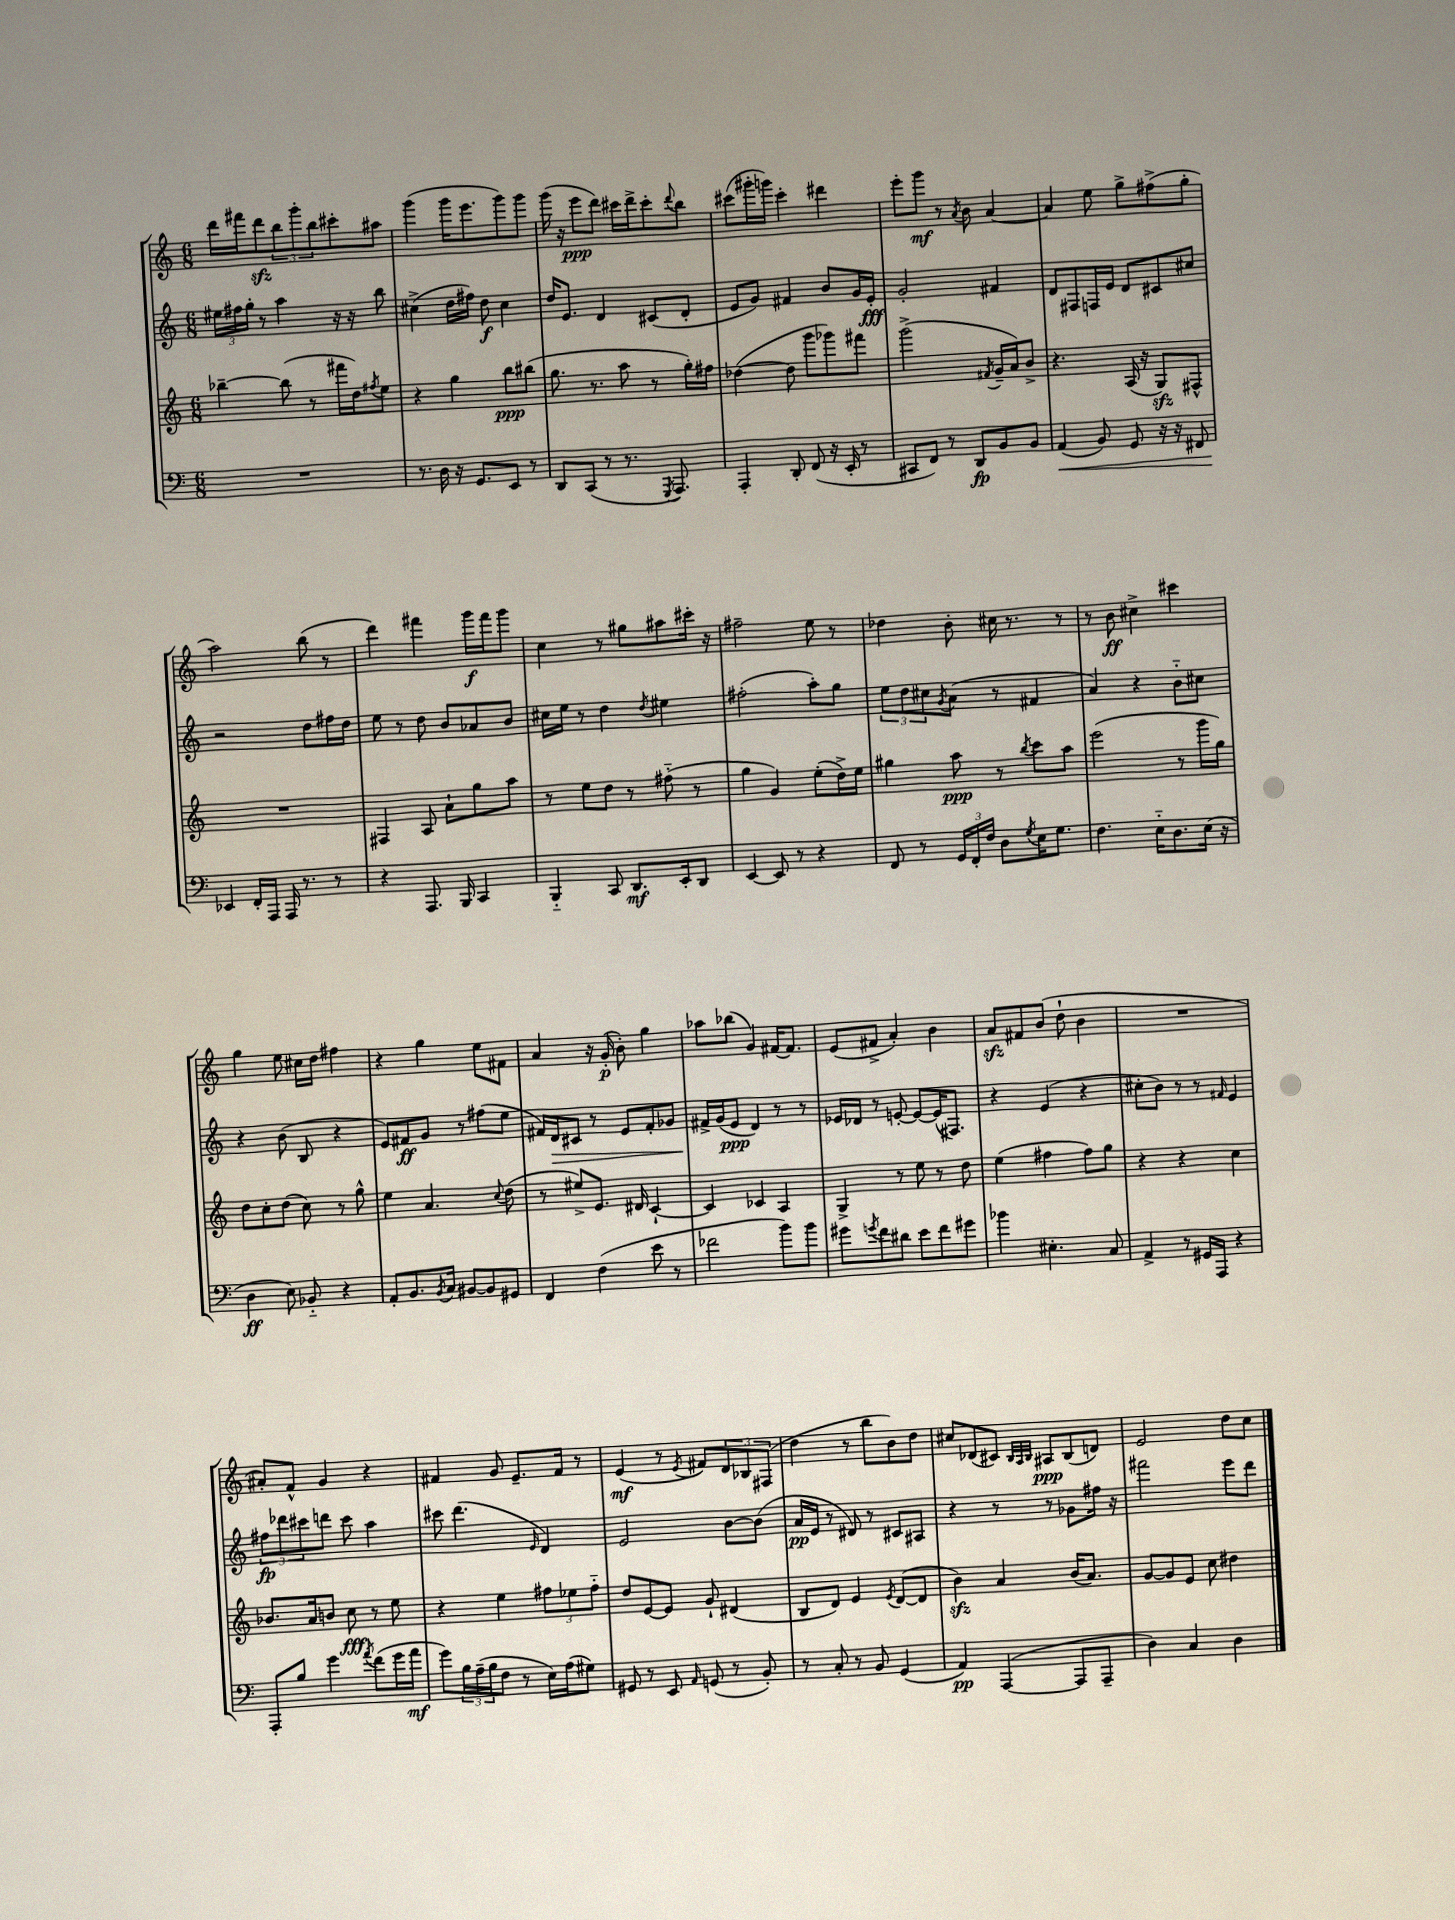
<<
\new StaffGroup <<
\new Staff = "s0" {
    \clef treble \key c \major \numericTimeSignature \time 6/8
    d'''16 fis'''16 d'''8\sfz \tuplet 3/2 { b''8 g'''8-. b''8 } cis'''8-. ais''8 |
    g'''4( g'''16 e'''8. g'''8) g'''8 |
    g'''16( r16 e'''8\ppp d'''8) cis'''16 d'''16-> cis'''8-. \appoggiatura { d'''8 } b''8 |
    cis'''8( gis'''16-. g'''16) cis'''4-. dis'''4 |
    e'''8-. g'''8\mf r8 \acciaccatura { a'8 } b'8 a'4~ |
    a'4 e''8 g''8-> fis''8->( g''8-. |
    a''2) b''8( r8 |
    d'''4) fis'''4 g'''16\f fis'''16 g'''8 |
    c''4 r8 gis''8 ais''8 cis'''16-. r16 |
    fis''2-- e''8 r8 |
    des''4 b'8-. cis''16 r8. r8 |
    r8 b'8\ff cis''4-> cis'''4 |
    g''4 e''8 cis''16 d''16 fis''4 |
    r4 g''4 e''8 fis'8 |
    a'4 r16 g'16-.\p( b'8-.) g''4 |
    aes''8 bes''8( g'4) fis'16~ fis'8. |
    e'8( fis'8-> a'4-.) b'4 |
    a'8\sfz fis'8 b'8( d''8-! b'4 |
    R2. |
    ais'8-.) f'8-^ g'4 r4 |
    fis'4 g'8 e'8.-- fis'16 r8 |
    e'4\mf( r8 \acciaccatura { e'8 } fis'8) \tuplet 3/2 { d'8 bes8 fis8( } |
    d''4 r8 b''8 b'8) d''8 |
    cis''8 des'8( cis'8) \grace { b32 a32 b32 } ais8\ppp b8( d'8) |
    e'2 d''8 c''8 \bar "|." |
}
\new Staff = "s1" {
    \clef treble \key c \major \numericTimeSignature \time 6/8
    \tuplet 3/2 { eis''16 fis''16 g''16-. } r8 a''4 r16 r16 b''8 |
    cis''4->( d''16 fis''16) d''8\f cis''4 |
    d''16 e'8. d'4 cis'8( d'8-. |
    e'8 g'8) fis'4 b'8 g'16 e'16-.\fff |
    g'2-. fis'4 |
    d'8 fis8 f16 e'16 d'8 cis'8 cis''8 |
    r2 d''8 fis''16 d''16 |
    e''8 r8 d''8 b'8 aes'8 b'8 |
    cis''16 e''16 r8 d''4 \acciaccatura { d''8 } eis''4 |
    fis''2-.( a''8-.) g''8 |
    \tuplet 3/2 { e''8 d''8 cis''8 } \acciaccatura { g'8 } a'8( r8 fis'4 |
    a'4) r4 b'8-_ cis''8 |
    r4 b'8( b8 r4 |
    e'8) fis'8\ff g'8 r8 fis''8( e''8 |
    fis'16) d'16\> cis'8 r8 e'8 fis'8-. ges'8 |
    fis'16->\! g'16( e'8\ppp d'4) r8 r8 |
    ees'16 des'16 r8 e'8~-. e'8~ e'16( fis8.) |
    r4 e'4( r4 |
    cis''8-. b'8) r8 r8 \grace { fis'16 } e'4 |
    \tuplet 3/2 { fis''8\fp des'''8 cis'''8 } d'''8 cis'''8 a''4 |
    cis'''8 d'''4.( \grace { e'16 } d'4) |
    e'2 b'8~ b'8( |
    a'16\pp e'16 r8 dis'8) r8 cis'8 ais8 |
    r4 r8 r8 ges'8 fis''16 r16 |
    fis'''2 e'''8 d'''8 \bar "|." |
}
\new Staff = "s2" {
    \clef treble \key c \major \numericTimeSignature \time 6/8
    bes''4~-- bes''8( r8 fis'''16 d''16) \acciaccatura { fis''8 } e''8 |
    r4 g''4 b''8\ppp bis''8( |
    g''8. r8. a''8 r8 g''16-.) fis''16 |
    des''4~( des''8 g'''8 ges'''8) fis'''8 |
    g'''2->( \acciaccatura { fis'8 } g'16-- a'16) b'8-> |
    r4. a16( r16 g8\sfz) fis8-^ |
    R2. |
    fis4 a8 a'8-! g''8 a''8 |
    r8 e''8 d''8 r8 fis''8-_( r8 |
    g''4 g'4) e''8-.( d''16->) e''16 |
    gis''4 a''8\ppp r8 \acciaccatura { b''8 } c'''8 a''8 |
    e'''2( r8 g'''16 g''16) |
    d''8 c''8-. d''8( c''8) r8 g''8-^ |
    e''4 a'4. \appoggiatura { c''8 } d''8( |
    r8 eis''8->) e'8. dis'16 c'4~-! |
    c'4 ces'4 a4 |
    g4-> r8 e''8 r8 d''8 |
    e''4( fis''4 fis''8) g''8 |
    r4 r4 c''4 |
    bes'8. a'16 b'8 c''8\fff r8 e''8 |
    r4 e''4 \tuplet 3/2 { fis''8 ees''8 fis''8-_ } |
    d''8 e'8~ e'8 g'8-! dis'4( |
    b8 d'8) e'4 \acciaccatura { e'8 } d'8~( d'8 |
    b'4\sfz) a'4 b'16( a'8.) |
    g'8~ g'8 e'8 c''8 dis''4 \bar "|." |
}
\new Staff = "s3" {
    \clef bass \key c \major \numericTimeSignature \time 6/8
    R2. |
    r8. d16 r16 g,8. e,8 r8 |
    d,8 c,8( r8 r8. \acciaccatura { g,,8 } a,,8.) |
    a,,4-. d,8-. f,8( r16 e,16-. r8 |
    cis,8 f,8) r8 d,8\fp b,8 b,8 |
    a,4\<( b,8) g,8 r16 r16 fis,8 |
    ees,4\! f,16-. a,,16 a,,16 r8. r8 |
    r4 a,,8. b,,16 c,4 |
    b,,4-_ c,8 d,8.\mf e,16-. d,8 |
    e,4~ e,8 r8 r4 |
    f,8 r8 \tuplet 3/2 { g,16 f,16-. f16 } d8 \acciaccatura { g8 } e16 g8. |
    f4. e16-_ d8. e16( r16 |
    d4\ff e8) bes,8-_ r4 |
    a,8-. b,8. \acciaccatura { b,8 } c16 bis,8~ bis,8 gis,8 |
    f,4 f4( e'8 r8 |
    fes'2 b'8) b'8 |
    gis'8 \acciaccatura { g'8 } f'8 dis'8 e'8 f'8 gis'8 |
    bes'4 eis4.-. c8 |
    a,4-> r8 gis,16 a,,16 r4 |
    a,,8-. b8 g'4 \acciaccatura { a'8 } f'8( g'16 a'16\mf |
    g'8) \tuplet 3/2 { b16 a16--( b16 } f8 r8 e16) a16( gis8) |
    gis,8 r8 e,8 \grace { a,16 } g,8( r8 b,8-.) |
    r8 c8-. r8 b,8 g,4( |
    a,4\pp) a,,4~( a,,8 a,,8-- |
    d4) c4 d4 \bar "|." |
}
>>
>>
\layout { \context { \Score \remove "Bar_number_engraver" } }
